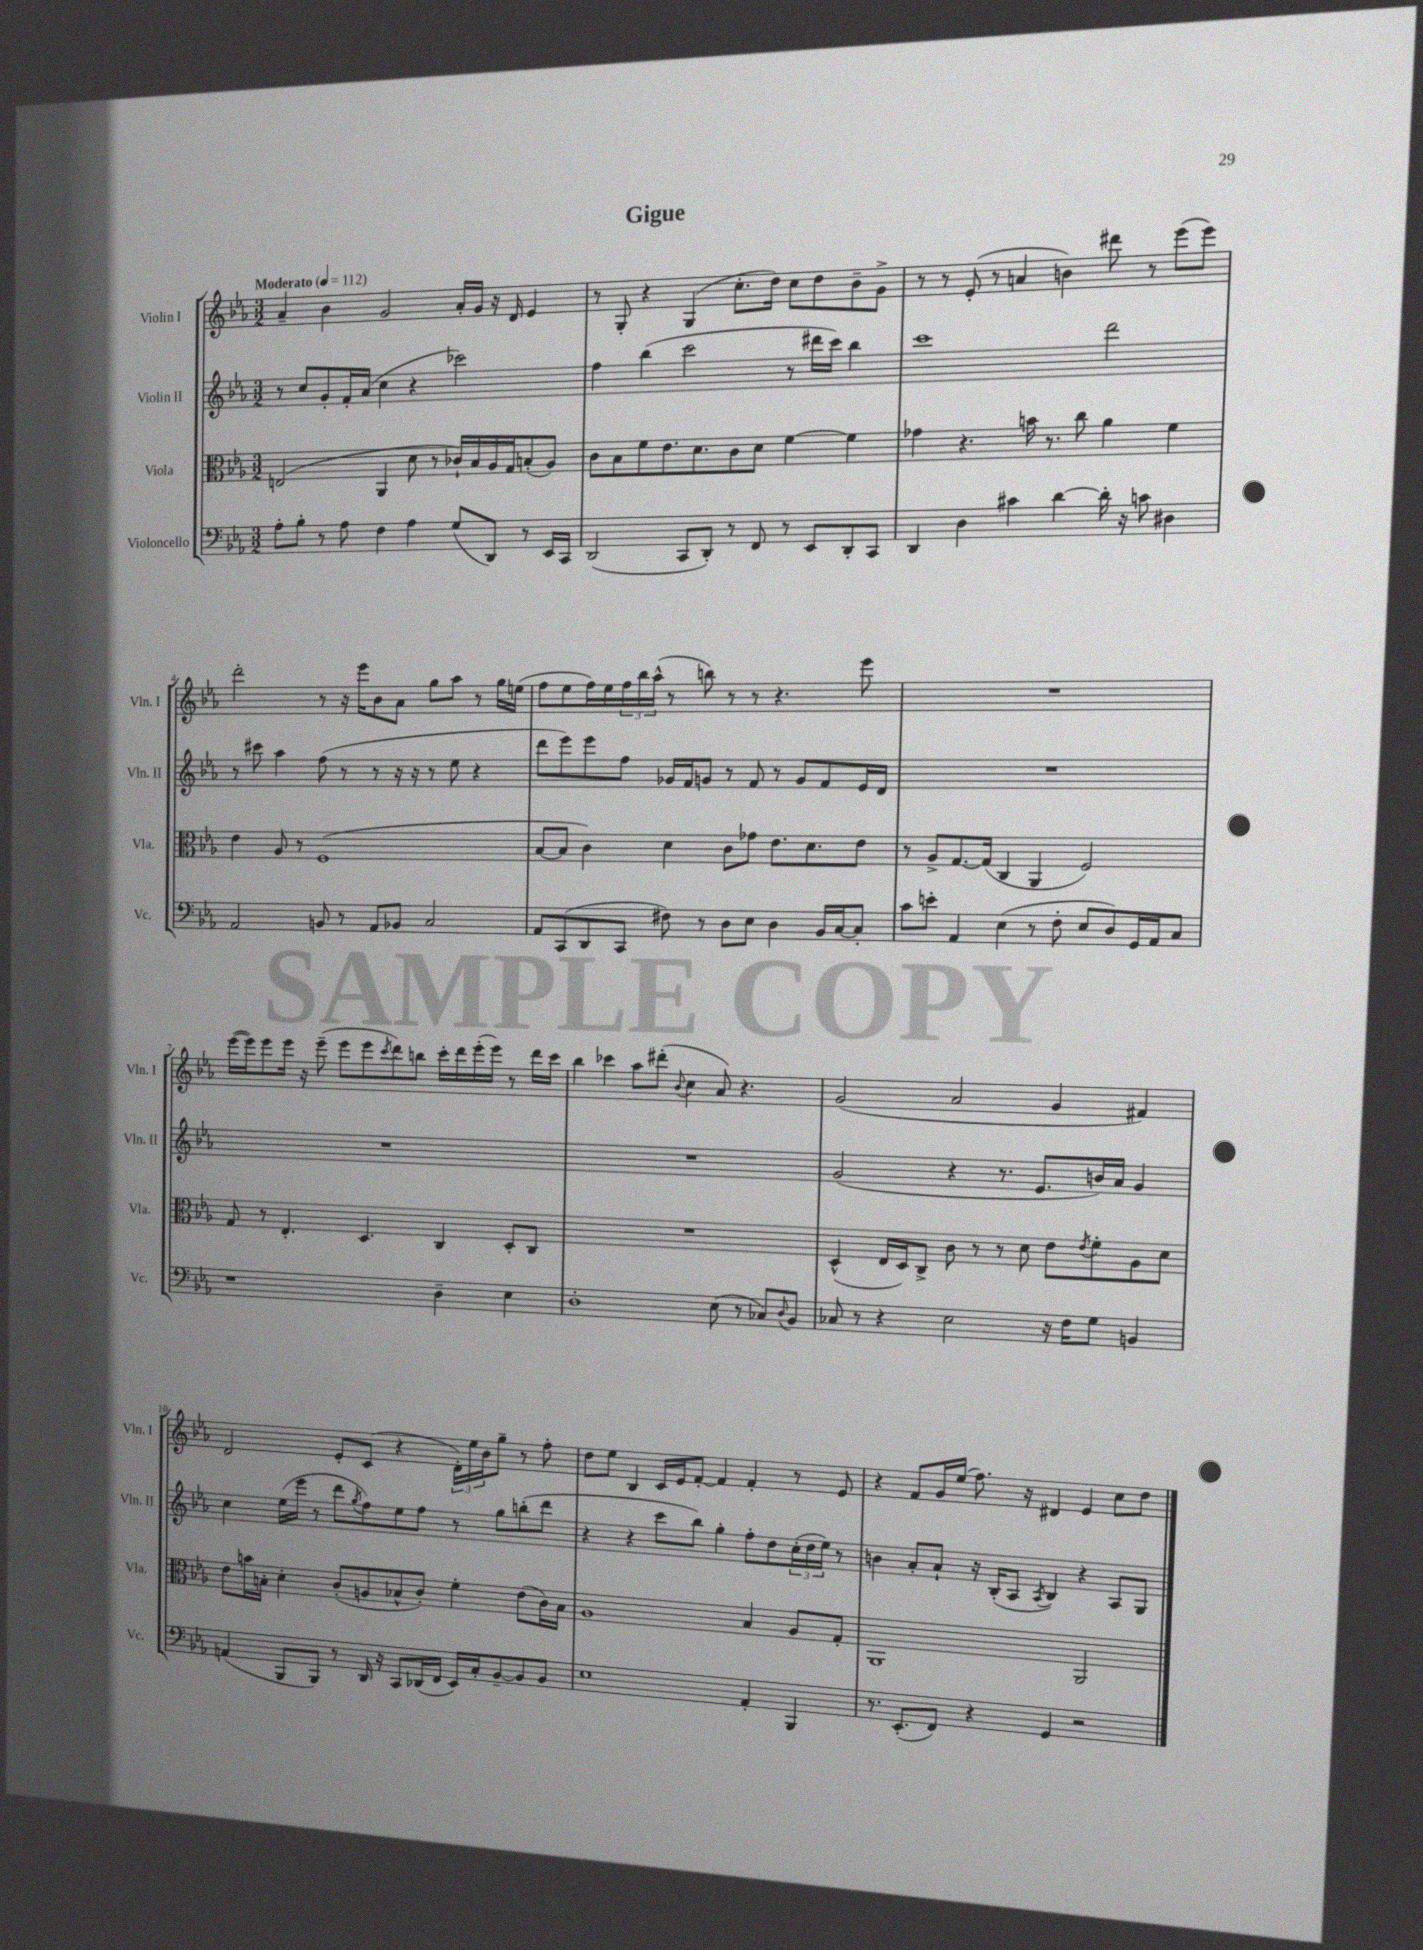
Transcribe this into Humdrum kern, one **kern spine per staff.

**kern	**kern	**kern	**kern
*part4	*part3	*part2	*part1
*staff4	*staff3	*staff2	*staff1
*I"Violoncello	*I"Viola	*I"Violin II	*I"Violin I
*I'Vc.	*I'Vla.	*I'Vln. II	*I'Vln. I
*clefF4	*clefC3	*clefG2	*clefG2
*k[b-e-a-]	*k[b-e-a-]	*k[b-e-a-]	*k[b-e-a-]
*M3/2	*M3/2	*M3/2	*M3/2
*MM112	*MM112	*MM112	*MM112
=1	=1	=1	=1
!	!	!	!LO:TX:a:B:t=Moderato
8A-'\L	(2En/	8r	4a-~/
8B-'\J	.	8cc/L	.
8r	.	8g'/	4b-\
8A-\	.	16f'/L	.
.	.	(16a-/JJ	.
4F\	4AA-/	4cc\	2g/
4A-\	8d\	4r	.
.	8r	.	.
(8G/L	16c-X`/LL)	2ccc-X\)	16a-'/LL
.	16B-/	.	16g/JJ
8DD/J)	16A-/	.	16r
.	16G/J	.	16d/
8r	(8Bn'/	.	4e-/
16EE-/LL	8A-/J)	.	.
16CC/JJ	.	.	.
=2	=2	=2	=2
(2DD/	8c\L	4ff\	8r
.	8B-\	.	8G'/
.	8f\	(4bb-\	4r
.	8.e-\	.	.
8CC/L	.	2ccc\	(4G/
.	8.d\	.	.
8DD'/J)	.	.	.
8r	8c\	.	8.cc'\L
8FF/	8d\J	.	.
.	.	.	16dd\Jk)
8r	[4f\	8r	8cc\L
8EE-/L	.	16ddd#X\LL	8dd\
.	.	16ccc\JJ)	.
8DD'/	4f\]	4bb-\	8b-~\
8CC/J	.	.	8g^\J
=3	=3	=3	=3
4DD/	4g-X\	1ccc	8r
.	.	.	8r
4D\	4.r	.	(8e-'/
.	.	.	8r
4c#X\	.	.	4an/
.	16bn\	.	.
.	8.r	.	.
[4d\	.	.	4bn\)
.	8cc\	.	.
16d'\]	4a-\	2ddd\	8ddd#X\
16r	.	.	.
8cn\	.	.	8r
4D#X\	4f\	.	(8eee-\L
.	.	.	8eee-\J)
!!LO:LB:g=z
=4	=4	=4	=4
2AA-/	4e-\	8r	2ddd'\
.	.	8ccc#X\	.
.	8A-/	4aa-\	.
.	8r	.	.
8BBn/	(1F	(8ff\	8r
8r	.	8r	16r
.	.	.	16eee-\KL
8AA-/L	.	8r	8b-\
8BB-X/J	.	16r	8a-\J
.	.	16r	.
2C/	.	8r	8gg\L
.	.	8ee-\	8aa-\J
.	.	4r	8r
.	.	.	16gg\LL
.	.	.	(16een\JJ
=5	=5	=5	=5
8AA-/L	[8B-/L	8ddd\L	8ff\L
(8CC/	8B-/J]	8eee-\)	8ee-\
8DD/	4c\)	8eee-\	16ff\L)
.	.	.	16ee-\
8CC/J	.	8ff\J	24ff\
.	.	.	24bb-\
.	.	.	(24aa-^^\JJ
8F#X\)	4d\	16g-X/LL	8r
.	.	16f/J	.
8r	.	8gn/J	8bbn\)
8D\L	8c\L	8r	8r
8E-\J	8g-X\J	8f/	8r
4D\	8.e-\L	8r	4.r
.	.	8g/L	.
.	8.d\	.	.
16BB-/LL	.	8f/	.
[16C/J	.	.	.
8C'/J]	8e-\J	16e-/L	8eee-\
.	.	16d/JJ	.
=6	=6	=6	=6
8c\L	8r	1.r	1.r
8en'\J	8A-^/L	.	.
4AA-/	[8.G/	.	.
.	(16G/Jk]	.	.
(4E-\	4C/	.	.
8r	4AA-/	.	.
8F'\	.	.	.
8E-/L	2F/)	.	.
8D/)	.	.	.
16GG/L	.	.	.
16AA-/J	.	.	.
8C/J	.	.	.
!!LO:LB:g=z
=7	=7	=7	=7
1r	8G/	1.r	([16eee-\LL
.	.	.	16eee-\J])
.	8r	.	8eee-\
.	4.E-'/	.	16eee-\Jk
.	.	.	16r
.	.	.	(8eee-~\
.	.	.	8eee-\L
.	4.D/	.	8eee-\
.	.	.	8qccc/
.	.	.	8ddd\)
.	.	.	8bbn\J
4D~\	4C/	.	16ccc'\LL
.	.	.	16ddd\
.	.	.	(16eee-'\
.	.	.	16eee-\JJ)
4E-\	8D'/L	.	8r
.	8C/J	.	16ddd\LL
.	.	.	16ccc\JJ
=8	=8	=8	=8
1D'	1.r	1.r	4bb-\
.	.	.	4ccc-X\
.	.	.	8aa-\L
.	.	.	(8ddd#X'\J
.	.	.	8qqb-/
.	.	.	4cc\
(8E-\	.	.	8a-/)
8r	.	.	4.r
8C-X/L)	.	.	.
8qqD/	.	.	.
8BB-/J	.	.	.
=9	=9	=9	=9
8C-X/	(4D^^/	(2g/	(2g/
8r	.	.	.
4r	16E-/LL	.	.
.	16D/J)	.	.
.	8C^/J	.	.
2E-\	8c\	4r	2a-/
.	8r	.	.
.	8r	8.r	.
.	8d\	.	.
.	.	8.e-/L	.
16r	8e-\L	.	4g/
16F\KL	.	.	.
.	8qe-/	.	.
8G\J	8f'\	16bn/L)	.
.	.	16a-/JJ	.
4BBn/	8A-\	4g/	4f#X/)
.	8d\J	.	.
!!LO:LB:g=z
=10	=10	=10	=10
(4AAn/	8e-\L	4cc\	2d/
.	16bn\L	.	.
.	16Bn'\JJ	.	.
8BBB-/L	4d'\	(16ee-\LL	.
.	.	16eee-\JJ	.
8BBB-/J)	.	8r	.
8r	(8c'/L	8ddd\L	8e-'/L
.	.	8qgg/	.
16DD/	8An/	8ff\)	(8c/J
16r	.	.	.
8CC/L	8B-X^^/	8ee-\	4r
(16DD-X/L	8c'/J)	8ff\J	.
16FF/JJ	.	.	.
16EE-/LL)	4f'\	8r	24d'\LL)
.	.	.	24ee-\
16C'/J	.	.	.
.	.	.	24b-\J
[8BB-~/	.	8gg\L	8gg~\J
8BB-/]	(8e-\L	(8bbn'\	8r
8BB-/J	16c\L)	8ddd\J	8ff'\
.	16B-\JJ	.	.
=11	=11	=11	=11
1E-	1A-	4r	8dd\L
.	.	.	8ee-\J
.	.	4r	4B-/
.	.	8ccc\L	16c/LL
.	.	.	16e-/J
.	.	8bb-\J)	[8f'/J
.	.	4gg'\	4f/]
4AA-'/	4B-/	8ff'\L	4f'/
.	.	8dd\	.
4BBB-/	8A-/L	(24cc'\L	8r
.	.	24dd\	.
.	.	24ee-\JJ)	.
.	8G'/J	8r	8e-/
=12	=12	=12	=12
8.r	1AA-	4bn\	4r
(8.EE-'/L	.	.	.
.	.	8a-'/L	8f/L
8FF/J)	.	8a-`/J	16g/L
.	.	.	(16ee-/JJ
4r	.	16r	8.ff\)
.	.	(16B-'/KL	.
.	.	8A-/J	.
.	.	.	16r
.	.	8qA-/	.
4GG/	.	4B-/)	4d#X/
2r	2AA-/	4r	4e-/
.	.	8A-/L	8cc\L
.	.	8G/J	8dd\J
==	==	==	==
*-	*-	*-	*-
